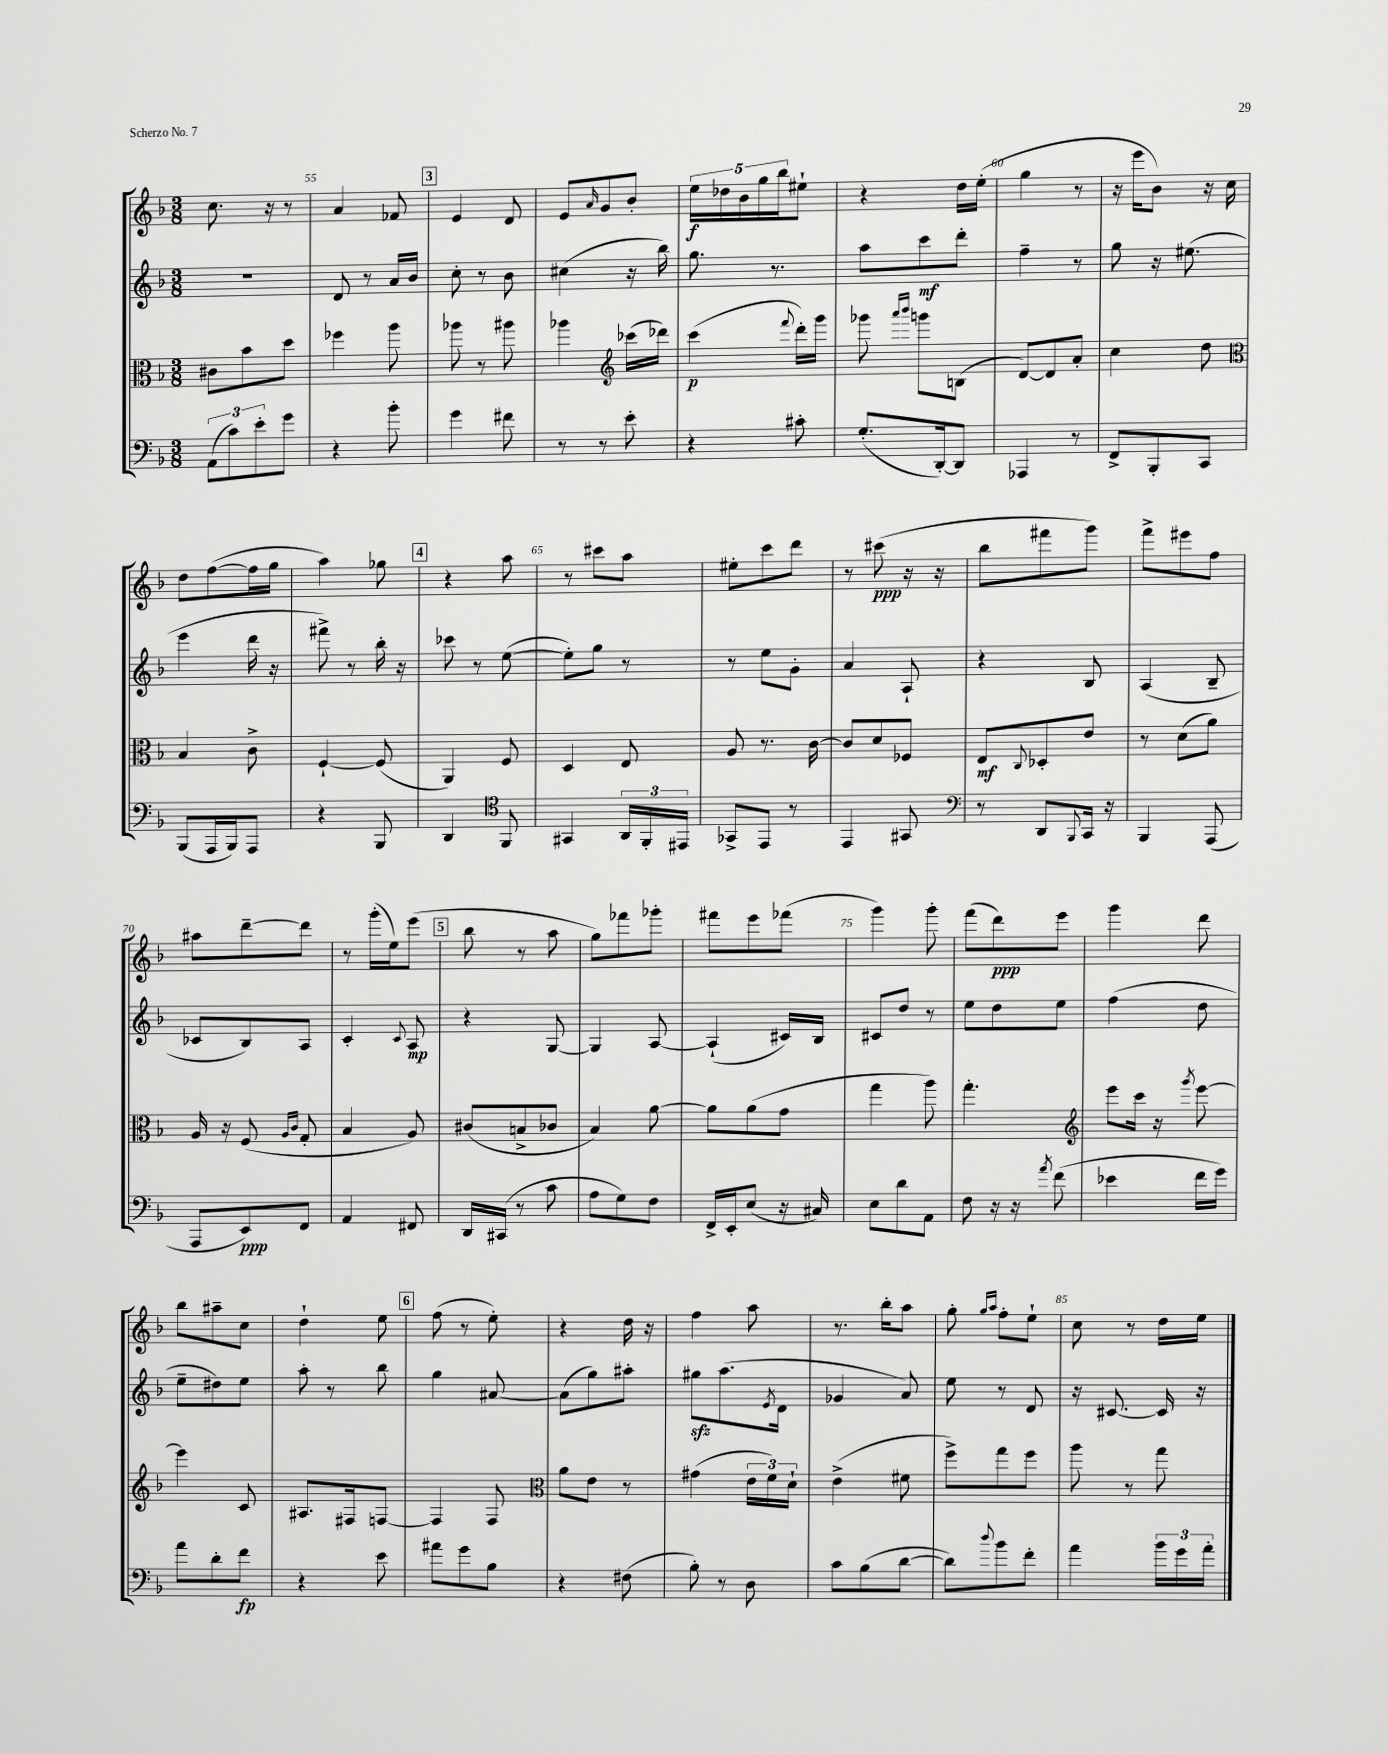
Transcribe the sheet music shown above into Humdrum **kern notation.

**kern	**kern	**kern	**kern
*staff4	*staff3	*staff2	*staff1
*clefF4	*clefC3	*clefG2	*clefG2
*k[b-]	*k[b-]	*k[b-]	*k[b-]
*M3/8	*M3/8	*M3/8	*M3/8
(12AA\L	8c#\L	4.r	8.cc\
12c\)	.	.	.
.	8b-\	.	.
12e'\	.	.	.
.	.	.	16r
8g\J	8dd\J	.	8r
=	=	=	=
4r	4ff-\	8d/	4a/
.	.	8r	.
8b-'\	8aa\	16a/LL	8f-/
.	.	16b-/JJ	.
=	=	=	=
4g\	8aa-\	8cc'\	4e/
.	8r	8r	.
8f#\	8aa#\	8b-\	8d/
=	=	=	=
8r	4aa-\	(4cc#\	8e/L
.	.	.	16qqa/
8r	.	.	8g/
*	*clefG2	*	*
8e'\	(16ccc-\LL	16r	8b-'/J
.	16ddd-\JJ)	16bb-\)	.
=	=	=	=
4r	(4ccc\	8.gg\	20ee\LL
.	.	.	20dd-\
.	.	.	20b-\
.	.	.	20gg\
.	.	8.r	.
.	.	.	20bb-\J
.	8qqfff/	.	.
8c#'\	16ddd'\LL)	.	8ee#`\J
.	16ggg\JJ	.	.
=	=	=	=
(8.G'/L	8ggg-\	8aa\L	4r
.	16qqaaa/LL	.	.
.	16qqbbb-/JJ	.	.
.	8ggg\L	8ccc\	.
[16DD'/k)	.	.	.
8DD/]J	(8B\J	8ddd'\J	16dd\LL
.	.	.	(16ee'\JJ
=	=	=	=
4AAA-/	[8d/L)	4ff~\	4gg\
.	8d/]	.	.
8r	8a'/J	8r	8r
=	=	=	=
8FF^/L	4cc\	8gg\	16r
.	.	.	16eee\LK
8BBB-'/	.	16r	8b-\J)
.	.	(8.ee#\	.
8CC/J	8dd\	.	16r
.	.	.	16cc\
=	=	=	=
*	*clefC3	*	*
(8BBB-/L	4B-/	4eee\	8dd\L
16AAA/L	.	.	([8ff\
16BBB-/J)	.	.	.
8AAA/J	8c^\	16ddd\	16ff\]L
.	.	16r	16gg\JJ
=	=	=	=
4r	[4F`/	8fff#^\)	4aa\)
.	.	8r	.
8BBB-/	(8F/]	16bb-'\	8gg-\
.	.	16r	.
=	=	=	=
4DD/	4AA/)	8ccc-\	4r
.	.	8r	.
*clefC4	*	*	*
8FF/	8F/	([8ee\	8aa\
=	=	=	=
4GG#/	4D/	8ee'\]L)	8r
.	.	8gg\J	8ccc#\L
24AA/LL	8E/	8r	8aa\J
24FF'/	.	.	.
24EE#/JJ	.	.	.
=	=	=	=
8GG-^/L	8A/	8r	8ee#'\L
8EE/J	8.r	8ee\L	8ccc\
8r	.	8g'\J	8ddd\J
.	[16c\	.	.
=	=	=	=
4EE/	8c/]L	4a/	8r
.	8d/	.	(8ccc#\
8GG#/	8F-/J	8A`/	16r
.	.	.	16r
=	=	=	=
*clefF4	*	*	*
8r	8E/L	4r	8bb-\L
.	8qqC/	.	.
8DD/L	8D-'/	.	8fff#\
8qqBBB-/	.	.	.
16CC/Jk	8e/J	8B-/	8ggg\J)
16r	.	.	.
=	=	=	=
4BBB-/	8r	(4A/	8fff^\L
.	(8d\L	.	8eee#\
(8AAA/	8a\J)	8B-~/	8ff\J
=	=	=	=
8AAA/L	16A/	8c-/L	8aa#\L
.	16r	.	.
8EE/)	(8F/	8B-/)	[8ddd~\
.	16qqA/LL	.	.
.	16qqc/JJ	.	.
8FF/J	8G'/	8A/J	8ddd\]J
=	=	=	=
4AA/	4B-/	4c'/	8r
.	.	.	(16ggg'\LL
.	.	.	16ee\J)
.	.	8qqc/	.
8FF#/	8A/)	8A/	(8eee\J
=	=	=	=
16DD/LL	(8c#/L	4r	8bb-\
(16CC#/JJ	.	.	.
8r	8B^/	.	8r
8c\	8c-/J	[8G/	8aa\
=	=	=	=
8A\L	4B-/)	4G/]	8gg\L)
8G\)	.	.	8fff-\
8F\J	[8a\	[8A/	8ggg-'\J
=	=	=	=
16FF^/LL	8a\]L	(4A`/]	8fff#\L
16EE'/J	.	.	.
(8E/J	(8a\	.	8eee\
16r	8g\J	16c#/LL)	(8fff-\J
16C#/)	.	16B-/JJ	.
=	=	=	=
8E\L	4gg\	8c#/L	4ggg\)
8d\	.	8dd/J	.
8AA\J	8aa\)	8r	8ggg'\
=	=	=	=
8F\	4.gg'\	8ee\L	(8fff\L
16r	.	8dd\	8ddd\)
16r	.	.	.
8qa/	.	.	.
(8f\	.	8ee\J	8eee\J
=	=	=	=
*	*clefG2	*	*
4e-\	8eee\L	(4ff\	4ggg\
.	16ccc\Jk	.	.
.	16r	.	.
.	8qggg/	.	.
16f\LL	[8eee\	8dd\	8ddd\
16g\JJ)	.	.	.
=	=	=	=
8a\L	4eee\]	8ee~\L	8bb-\L
8d'\	.	8dd#\)	8aa#~\
8f\J	8c/	8ee\J	8cc\J
=	=	=	=
4r	8.A#/L	8aa'\	4dd`\
.	.	8r	.
.	16F#/k	.	.
8e\	[8F/J	8bb-\	8ee\
=	=	=	=
8a#\L	4F/]	4gg\	(8ff\
8g\	.	.	8r
8B-\J	8F/	[8a#/	8ee'\)
=	=	=	=
*	*clefC3	*	*
4r	8a\L	(8a#\]L	4r
.	8e\J	8gg\)	.
(8F#\	8r	8aa#'\J	16dd\
.	.	.	16r
=	=	=	=
8B-'\)	(4g#\	8gg#\L	4ff\
8r	.	(8.aa\	.
8D\	24e\LL	.	8aa\
.	24f\)	.	.
.	.	8qe/	.
.	.	16d\Jk	.
.	24d`\JJ	.	.
=	=	=	=
8c\L	(4e^\	4g-/	8.r
(8B-\	.	.	.
.	.	.	16bb-'\LK
[8d\J	8f#\	8a/)	8aa\J
=	=	=	=
8d\]L)	8ff^\L)	8ee\	8gg'\
.	.	.	16qqgg/LL
8qqdd/	.	.	16qqaa/JJ
8b-\	8gg\	8r	8ff'\L
8f'\J	8ff\J	8d/	8ee`\J
=	=	=	=
4a\	8aa\	16r	8cc\
.	.	[8.c#/	.
.	8r	.	8r
24b-\LL	8gg\	16c#/]	16dd\LL
24g\	.	.	.
.	.	16r	16ee\JJ
24a'\JJ	.	.	.
==	==	==	==
*-	*-	*-	*-
